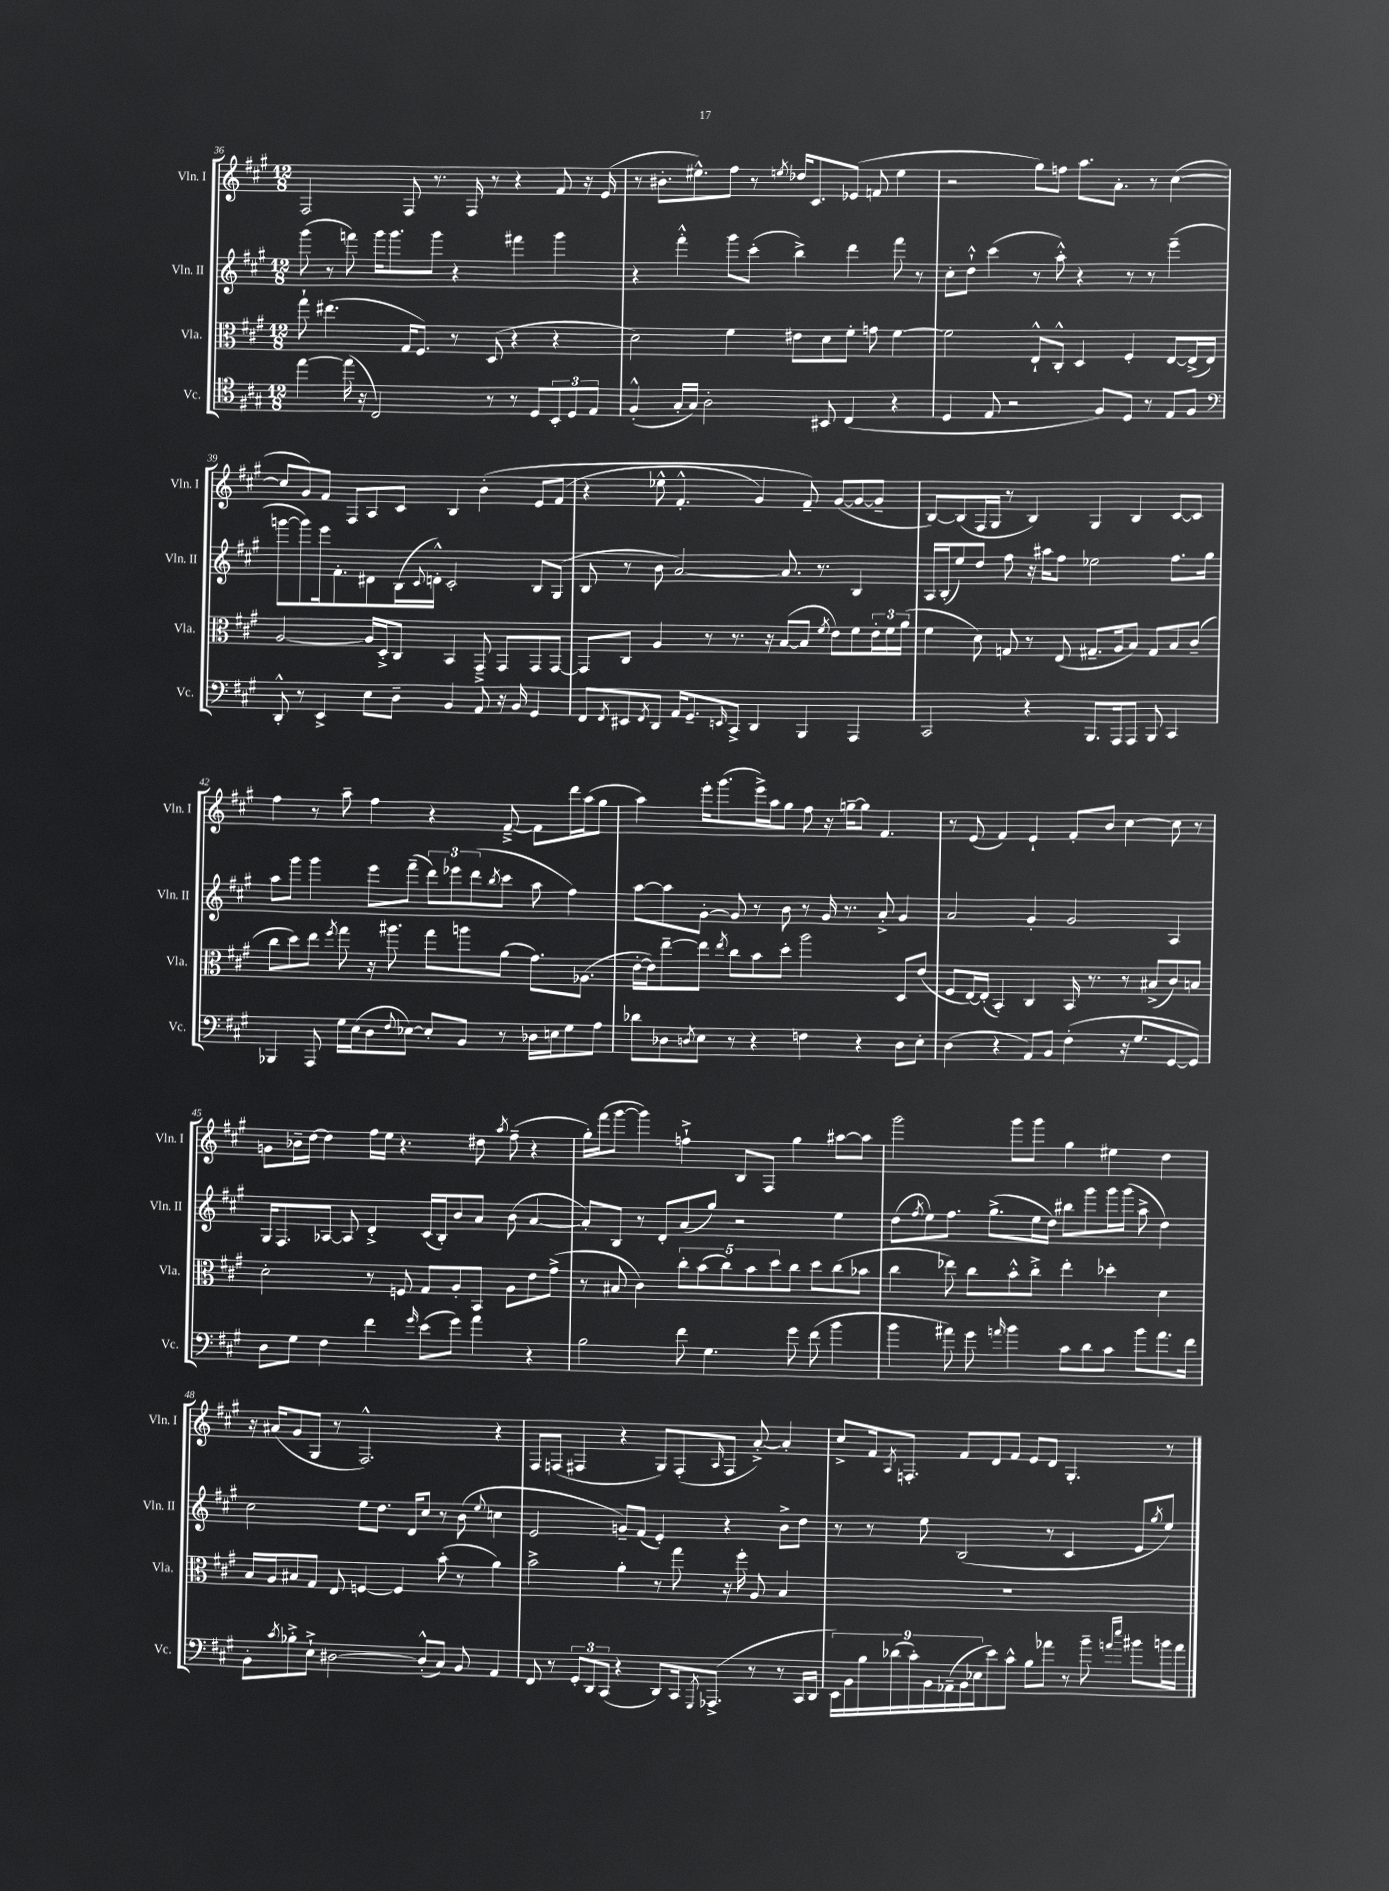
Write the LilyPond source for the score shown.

<<
\new StaffGroup <<
\new Staff = "s0" \with { instrumentName = "Vln. I" shortInstrumentName = "Vln. I" } {
    \clef treble \key a \major \numericTimeSignature \time 12/8
    fis2 fis8 r8. fis16 r8 r4 fis'8 r16 e'16( |
    r8 bis'8.-. eis''8.-^) fis''8 r8 \acciaccatura { e''8 } des''16 cis'8. ees'8( f'8 e''4 |
    r2 gis''8) f''8 a''8. a'8.-. r8 cis''4~( |
    cis''8 gis'8) fis'8 fis8 a8 cis'8 b4 b'4-.\( e'8 fis'8( |
    r4 ees''8-^ fis'4.-.-^ gis'4) fis'8--\) gis'8~( gis'8~ gis'8-- |
    b8~) b8( fis16 gis16 r8 b4) gis4 b4 cis'8~ cis'8 |
    fis''4 r8 a''8-- fis''4 r4 fis'8~---> fis'8 d'''16 a''16( gis''8 |
    a''4) e'''16-. gis'''8.( e'''16->) a''16 gis''8 fis''8 r16 g''16~-- g''8 fis'4. |
    r8 e'8( fis'4) e'4-! fis'8-. b'8 cis''4~ cis''8 r8 |
    g'8 bes'16-- d''16~ d''4 fis''16 e''16 r4. dis''8 \acciaccatura { a''8 } fis''8--( r4 |
    gis''16-.) fis'''16( gis'''8~ gis'''4) f''4-!-> b8 fis8 gis''4 ais''8~ ais''8 |
    gis'''2 gis'''8 gis'''8 gis''4 eis''4 d''4 |
    r16 ais'16( gis'8 gis8 r8 fis2.-^) r4 |
    fis8 f8( fis4 r4 gis8) fis8-.( \grace { a16 } fis8 a'8~-.->) a'4-. |
    cis''8-> fis'16 \acciaccatura { a8 } f8.-. fis'8 d'8 fis'8 e'8 d'8 gis4.-. r8 \bar "|." |
}
\new Staff = "s1" \with { instrumentName = "Vln. II" shortInstrumentName = "Vln. II" } {
    \clef treble \key a \major \numericTimeSignature \time 12/8
    gis'''8( r8 f'''8) gis'''16 gis'''8. gis'''8 r4 fis'''4 gis'''4 |
    r4 fis'''4-.-^ gis'''8 cis'''8-.( b''4->) d'''4 fis'''8 r8 |
    cis''8-. d''8-!-^ cis'''4( r8 a''8-.-^) r4 r8 r8 e'''4--( |
    g'''8~ g'''8) e'''16 fis'8.-. dis'8 b16( \appoggiatura { cis'8 } d'16-.-^) cis'2-. b8 gis8( |
    b8 r8 b'8 a'2~) a'8. r8. b4 |
    a16 b16-.( e''8) d''8 fis''8 r16 ais''16 fis''8 ees''2 fis''8. gis''16 |
    a''8 gis'''8 gis'''4 e'''8 fis'''8--( \tuplet 3/2 { d'''8) ees'''8 d'''8( } \acciaccatura { b''8 } cis'''8 a''8 fis''4) |
    a''8~ a''8 gis'8~-. gis'8 r8 b'8 r8 gis'16 r8. a'8-.-> gis'4 |
    a'2 gis'4-. gis'2 a4 |
    gis16 fis8. aes8~ aes8 d'4-.-> cis'16( b16-.) b'8 a'8 b'8( a'4~ |
    a'8-.) b8 r8 d'8-. a'8( gis''8) r2 e''4 |
    d''8( \acciaccatura { fis''8 } e''8) fis''8. gis''8.->( e''16 d''16) bis''8 gis'''8 gis'''16 gis'''16( a''8-> d''4) |
    cis''2 e''8 d''8. d'16 cis''8 r8 b'8( \appoggiatura { e''8 } c''4 |
    e'2 g'8--) fis'8( e'4-.) r4 b'8-> d''8 |
    r8 r8 e''8 b2( r8 cis'4 e'8 \acciaccatura { gis''8 } e''8) \bar "|." |
}
\new Staff = "s2" \with { instrumentName = "Vla." shortInstrumentName = "Vla." } {
    \clef alto \key a \major \numericTimeSignature \time 12/8
    gis''8-! eis''4.( gis16 fis8.) r8 d8( r4 r4 |
    d'2) fis'4 eis'8 d'8 fis'8-. g'8 fis'4~ |
    fis'2 e8-!-^ cis8-.-^ d4 fis4-. e8~ e16->( e16) |
    a2~ a16 d16-.-> cis8 b,4 gis,8---> gis,8 gis,8 gis,8~ |
    gis,8 cis8 a4 r8 r8. r16 b8~( b8 \acciaccatura { fis'8 } e'8) fis'8 \tuplet 3/2 { e'16-. fis'16 a'16( } |
    fis'4 d'8) g8 r8 e8( gis8.-- a16 b8) gis8 b8 cis'8--( |
    cis''8 d''8) e''8 \acciaccatura { fis''8 } gis''8 r16 ais''8. gis''8 a''8 a'8( gis'8.) aes8.( |
    e'16~-. e'16) e''8~-- e''8 \acciaccatura { e''8 } cis''8 b'8 d''8-. a''2 d8 e'8( |
    fis8 e16~) e16-.( b,4-.) cis4 b,16 r8. r8 bis8->( cis'8) b8 |
    d'2-. r8 f8 gis8 a8-. b,8 a8 e'8 gis'8->( |
    r8 bis8 cis'4) \tuplet 5/4 { cis''8-. b'8( cis''8) b'8 d''8 } cis''8 d''8 cis''8( bes'8 |
    cis''4 ees''8) cis''8 b'8-.-^ cis''8-.-> ees''4-. des''4-. d'4 |
    b16 a16 bis8 gis8 e8 f4~ f4 b'8-.( r8 a'4) |
    b'2-> a'4-. r8 gis''8 r16 fis''16-. a8 b4 |
    R1. \bar "|." |
}
\new Staff = "s3" \with { instrumentName = "Vc." shortInstrumentName = "Vc." } {
    \clef tenor \key a \major \numericTimeSignature \time 12/8
    e''4~ e''16( r16 cis2) r8 r8 d8 \tuplet 3/2 { b,8-. d8 e8 } |
    fis4-.-^( gis16-. gis16) a2-. bis,8 cis4( r4 |
    d4 e8 r2 fis8) d8 r8 e8 fis8 |
    \clef bass d,8-.-^ r8 e,4-> e8 d8-- b,4 a,8 r16 b,16 gis,4 |
    fis,8 \acciaccatura { fis,8 } eis,8 \acciaccatura { fis,8 } d,8 a,16 gis,8.-- \grace { e,16 } cis,8-> d,4 b,,4 a,,4 |
    cis,2 r4 b,,8. a,,16 a,,8 b,,8 cis,4 |
    bes,,4 a,,8 gis16 e16( d8 \appoggiatura { fis8 } ees8~) ees8-. b,8 r8 des16 e16 gis8 a8 |
    des'8 des8 \acciaccatura { d8 } e8 r8 r4 f4 r4 d8 e8-. |
    d4( r4 a,8) b,8 fis4-.( r16 gis8. gis,8~ gis,8) |
    d8 gis8 fis4 fis'4 \grace { gis'16 } e'8( gis'8) a'4 r4 |
    b2 fis'8 gis4. gis'8 fis'8( b'4 |
    b'4 ais'8) gis'8 \grace { a'16 } b'4 cis'8 d'8 cis'8 b'8 a'8. fis'16 |
    b,8-. \acciaccatura { cis'8 } bes8-.-> e8-!-> dis2~ dis8-.-^( cis8) b,8 a,4 |
    fis,8 r8 \tuplet 3/2 { gis,8-. d,8 cis,8( } r4 d,8) cis,16 \acciaccatura { gis,,8 } aes,,8.->( r8 r8 cis,16 d,16 |
    \tuplet 9/8 { e,16) b,16 b16 des'16( cis'16-.) b,16 aes,16--( b,16 ees16 } e'8) cis'8-^ b8 aes'8 r8 b'8-- \grace { a'16 e''16 } bis'8 b'16 a'16 \bar "|." |
}
>>
>>
\layout { \context { \Score currentBarNumber = #36 } }
